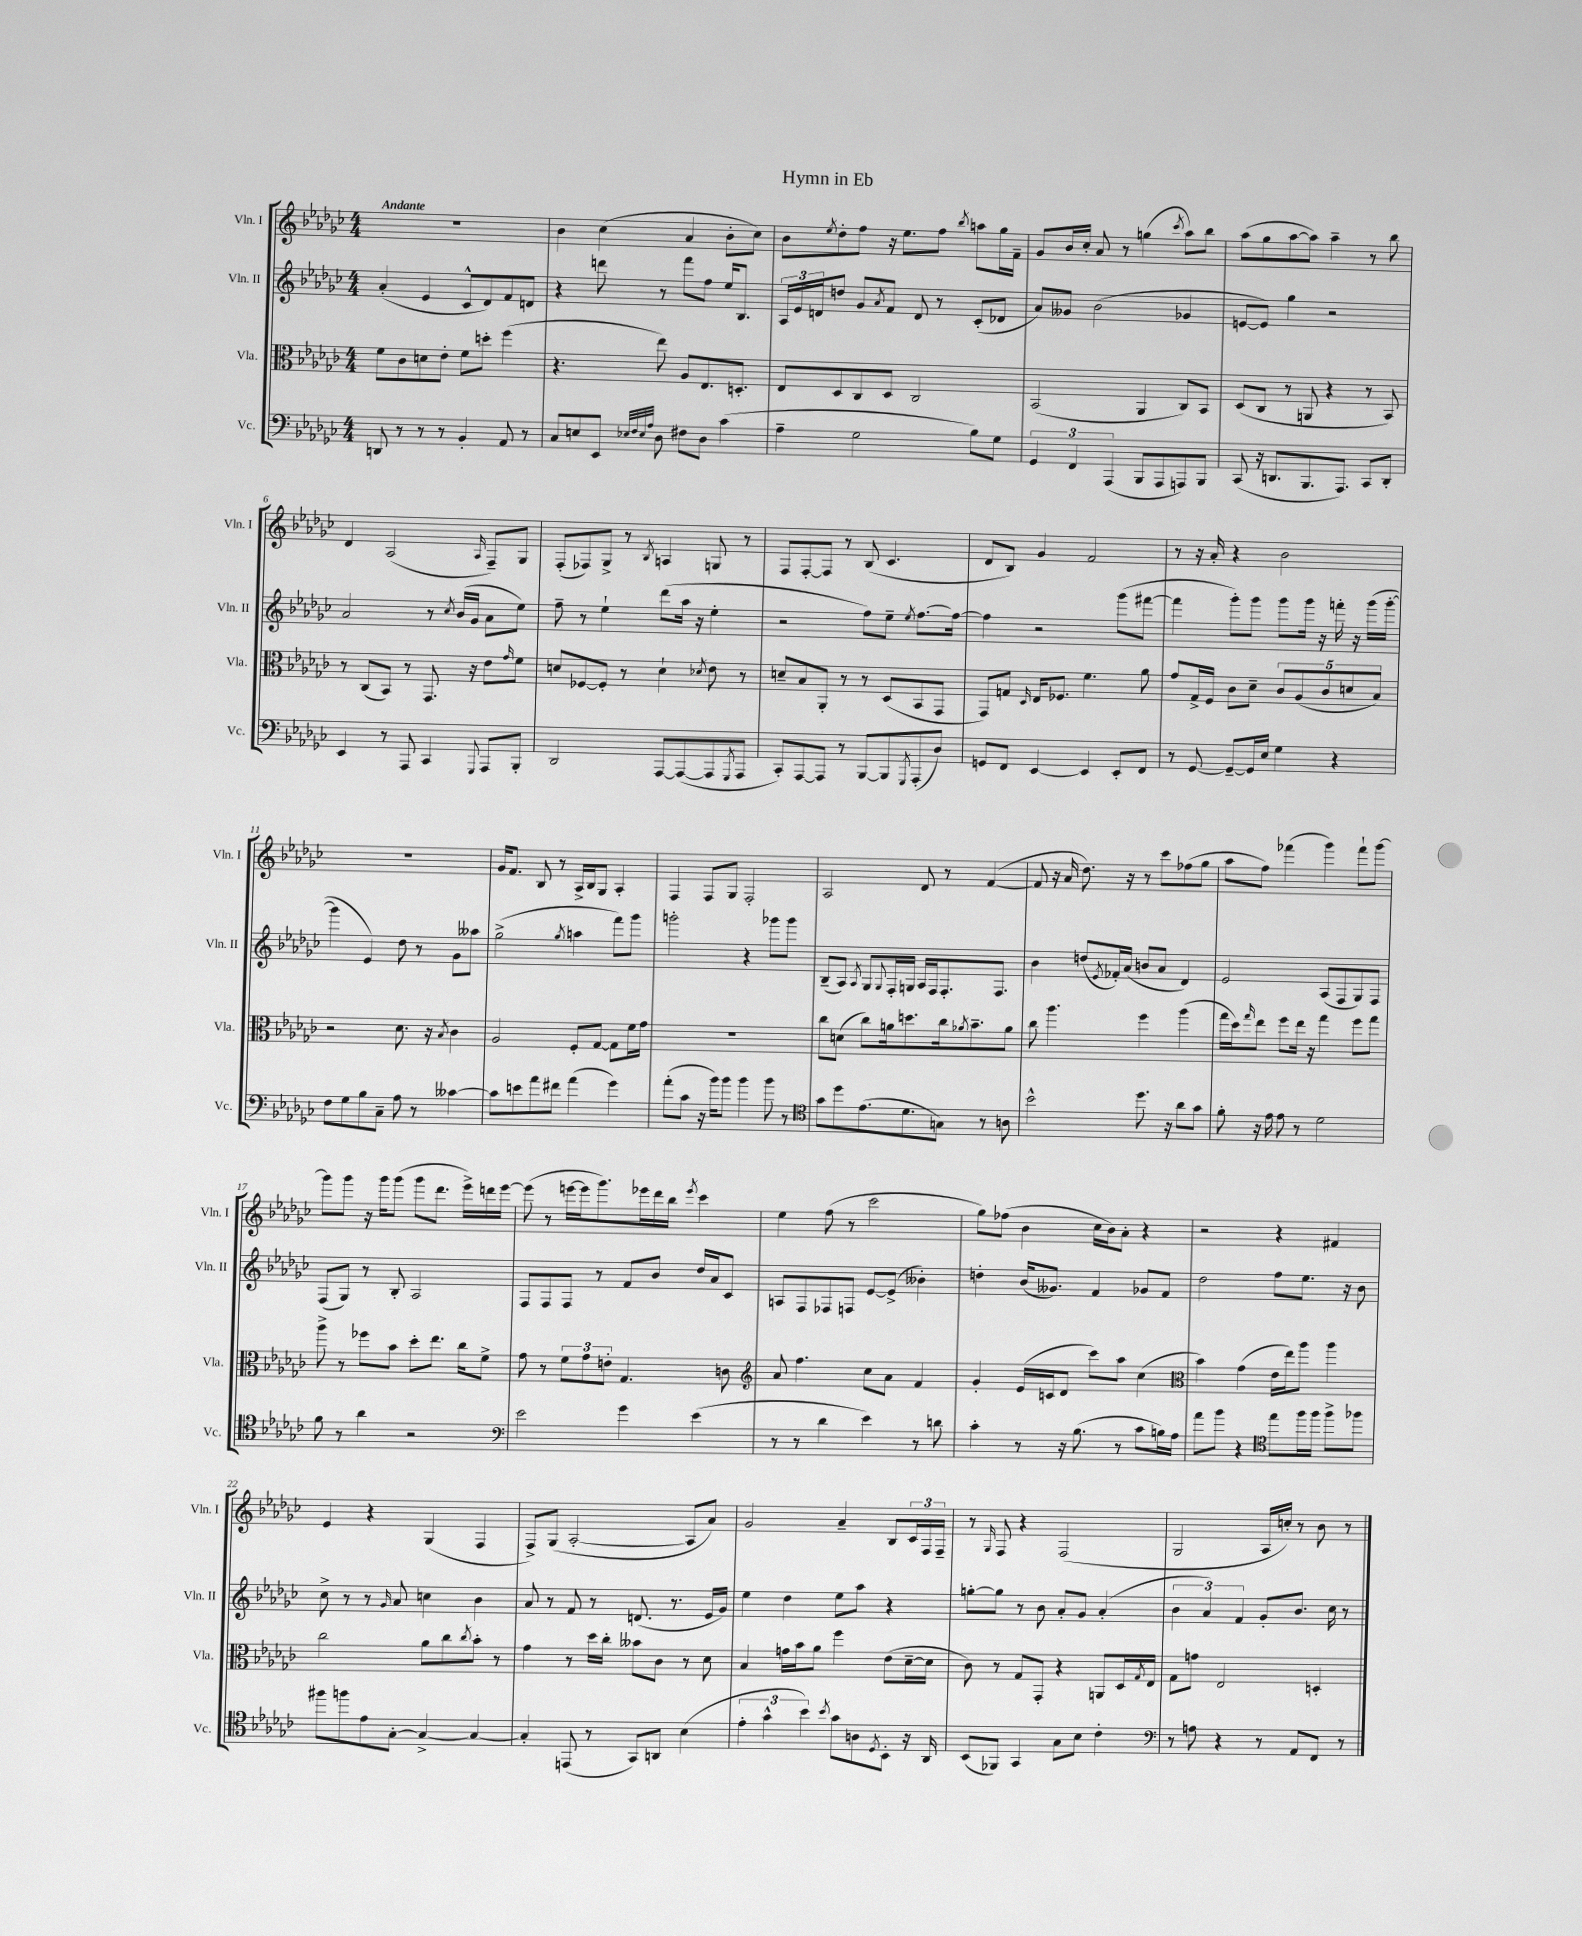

**kern	**kern	**kern	**kern
*part4	*part3	*part2	*part1
*staff4	*staff3	*staff2	*staff1
*I"Vc.	*I"Vla.	*I"Vln. II	*I"Vln. I
*I'Vc.	*I'Vla.	*I'Vln. II	*I'Vln. I
*clefF4	*clefC3	*clefG2	*clefG2
*k[b-e-a-d-g-c-]	*k[b-e-a-d-g-c-]	*k[b-e-a-d-g-c-]	*k[b-e-a-d-g-c-]
*M4/4	*M4/4	*M4/4	*M4/4
=1	=1	=1	=1
!	!	!	!LO:TX:a:B:t=Andante
8DDn/	8f\L	(4a-'/	1r
8r	8c-\	.	.
8r	8dn\	4e-/	.
8r	8e-'\J	.	.
4BB-'/	8f\L	8c-^^/L	.
.	8ddn'\J	8d-/)	.
8AA-/	(4ff\	8f/	.
8r	.	8dn/J	.
=2	=2	=2	=2
8C-/L	4.r	4r	4b-\
8En/	.	.	.
8EE-/J	.	8dddn\	(4cc-\
32qqE-X/LLL	.	.	.
32qqF/	.	.	.
32qqE-/	.	.	.
32qqA-/JJJ	.	.	.
8D-\	8ee-\)	8r	.
8F#X\L	8A-/L	8fff\L	4a-/
8D-\J	8.E-/	8ff\J	.
(4c-\	.	16ee-/KL	8b-'\L
.	8.Dn'/J	8.B-/J	.
.	.	.	8cc-\J)
=3	=3	=3	=3
4A-~\	8E-/L	24A-/LL	8b-\L
.	.	24e-/	.
.	.	24dn/J	.
.	.	.	8qee-/
.	8D-/	8ddn/J	8dd-'\
2G-\	8C-/	8g-/L	8ff\J
.	.	8qa-/	.
.	8D-/J	8f/J	16r
.	.	.	8.ee-\L
.	2C-/	8d/	.
.	.	8r	8ff\J
.	.	.	8qbb-/
8B-\L)	.	(8c-'/L	8aan\L
8G-\J	.	8d-X/J	16gg-\L
.	.	.	16f~\JJ
=4	=4	=4	=4
6GG-/	(2BB-/	8a-/L)	8g-/L
.	.	8g--X/J	16b-/L
6FF/	.	.	.
.	.	.	16cc-'/JJ
.	.	(2b-\	8a-/
(6AAA-/	.	.	.
.	.	.	8r
8BBB-/L	4AA-/	.	(4ggn\
8AAA-/	.	.	.
.	.	.	8qccc-/
8AAAn/)	8C-/L)	4g-X/	8aa-\L)
8BBB-/J	8BB-/J	.	8bb-\J
=5	=5	=5	=5
(8CC-/	(8D-/L	[8en/L	(8aa-\L
16r	8C-/J	8e/J])	8gg-\
8.DDn/L	.	.	.
.	8r	4gg-\	[8aa-\
8.BBB-/	8AAn/	.	8aa-\J])
.	4r	2r	4aa-~\
8.AAA-/J)	.	.	.
8CC-/L	8r	.	8r
8DD'/J	8BB-/)	.	8bb-\
!!LO:LB:g=z
=6	=6	=6	=6
4EE-/	8r	2a-/	4d-/
.	(8C-/L	.	.
8r	8BB-/J)	.	(2A-/
8AAA-/	8r	.	.
4CC-/	8.GG-/	8r	.
.	.	8qcc-/	.
.	.	(16b-/LL	.
.	16r	16g-/JJ	.
8qqGGG-/	.	.	16qqA-/
8AAA-/L	8e-\L	8a-\L	8F~/L)
.	16qqg-/	.	.
8BBB-'/J	8f\J	8ee-\J)	8G-/J
=7	=7	=7	=7
2DD-/	8dn/L	8ff~\	(8F'/L
.	[8F-X/	8r	8F-X/)
.	8F-'/J]	4ee-`\	8G-^/J
.	8r	.	8r
.	.	.	8qB-/
[8AAA-/L	4d`\	(8ddd-\L	4An/
(8AAA-/_	.	16aa-\Jk	.
.	.	16r	.
.	8qd-X/	.	.
8AAA-/]	8e-\	4ee-'\	8Gn/
8qGGG-/	.	.	.
8AAA-/J	8r	.	8r
=8	=8	=8	=8
8CC-'/L)	8dn~/L	2r	8F/L
[8AAA-/	8B-/	.	[8F'/
8AAA-/J]	8AA-'/J	.	8F/J]
8r	8r	.	8r
[8BBB-/L	8r	8ff\L)	(8B-/
8BBB-/]	(8D-/L	8ee-~\J	4.c-/
8qGGG-/	.	8qee-/	.
(8AAA-'/	8BB-/	[8.ff\L	.
8D-/J)	8GG-/J	.	.
.	.	16ff\Jk_	.
=9	=9	=9	=9
8GGn/L	8GG-/L)	4ff\]	8d-/L
8FF/J	8Gn/J	.	8B-/J)
.	16qqD-/	.	.
[4EE-/	16E-/KL	2r	4g-/
.	8.F-X/J	.	.
4EE-/]	4.f\	.	2f/
8EE-'/L	.	(8ggg-\L	.
8FF/J	8a-\	[8fff#X\J	.
=10	=10	=10	=10
8r	8g-/L	4fff#\]	8r
[8GG-/	16G-^/L	.	16r
.	16F/JJ	.	16a-'/
8GG-~/L_	8c-\L	8ggg-'\L)	4r
16GG-/L]	8d-~\J	8ggg-\J	.
16E-/JJ	.	.	.
4G-\	10c-/L	8ggg-\L	2b-\
.	(10A-/	.	.
.	.	16ggg-\Jk	.
.	.	16r	.
.	10c-/	.	.
4r	.	16fffn'\	.
.	10dn/	.	.
.	.	16r	.
.	.	(16ggg-\LL	.
.	10B-/J)	.	.
.	.	[16ggg-'\JJ	.
!!LO:LB:g=z
=11	=11	=11	=11
8F\L	2r	4ggg-\]	1r
8G-\	.	.	.
8B-\	.	4e-/)	.
8C-~\J	.	.	.
8A-\	8.d-\	8dd-\	.
8r	.	8r	.
.	16r	.	.
.	8qB-/	.	.
[4c--X\	4c-\	8g-\L	.
.	.	8aa--X\J	.
=12	=12	=12	=12
8c--\L]	2A-/	(2gg-^\	16g-/KL
.	.	.	8.f/J
8en\	.	.	.
8a-\	.	.	8B-/
8f#X\J	.	.	8r
.	.	8qgg-/	.
(4a-\	8F'/L	4aan\	16A-^/LL
.	.	.	16B-/J
.	[8G-/J	.	8G-/J
4g-\)	8G-\L]	8fff\L)	4A-'/
.	16f\L	8ggg-\J	.
.	16g-\JJ	.	.
=13	=13	=13	=13
(8a-'\L	1r	2gggn'\	4F/
8c-\J	.	.	.
16r	.	.	8F/L
16b-\KL)	.	.	.
8b-\J	.	.	8G-/J
4b-\	.	4r	2F'/
8b-\	.	8ggg-X\L	.
8r	.	8ggg-\J	.
=14	=14	=14	=14
*clefC4	*	*	*
8g-\L	8cc-\L	(8B-~/L	2A-/
8dd-\	(8dn\J	8A-/J)	.
.	.	8qA-/	.
(8.e-\	8cc-\L)	8G-/L	.
.	.	8qqG-/	.
.	16an\k	16F'/L	.
8.d-\	8.ddn\	16Gn/JJ	.
.	.	16A-/LL	8d-/
.	.	16F/J	.
8Gn\J)	16cc-\k	8.F'/	8r
.	8qa-X/	.	.
.	8.b-~\	.	.
8r	.	.	([4f/
.	.	8.F/J	.
8An\	8a-\J	.	.
=15	=15	=15	=15
2b-^^\	8cc-\	4b-\	8f/]
.	4.aa-\	.	16r
.	.	.	16a-/
.	.	(8ddn/L	8.dd-\)
.	.	8qe-/	.
.	.	16f-X'/L)	.
.	.	(16a-/JJ	16r
8.dd-\	4ff\	8bn/L	8r
.	.	8a-/J	8ccc-\L
16r	.	.	.
8a-\L	(4aa-\	4d-/)	(8ff-X\
8g-\J	.	.	8gg-\J
=16	=16	=16	=16
8f'\	16gg-\LL	2e-/	8aa-\L
.	16dd-\J)	.	.
.	16qqgg-/	.	.
16r	8ee-\J	.	8ff\J)
16e-\	.	.	.
8e-\	8ff\L	.	(4fff-X\
8r	16ee-\Jk	.	.
.	16r	.	.
2d-\	4gg-\	(8A-/L	4ggg-\)
.	.	8F/	.
.	8ff\L	8G-/)	8fff-`\L
.	8gg-\J	8F/J	[8ggg-\J
!!LO:LB:g=z
=17	=17	=17	=17
8f\	8aa-^\	(8F/L	8ggg-\L]
8r	8r	8G-/J)	8ggg-\J
4a-\	8ff-X\L	8r	16r
.	.	.	16ggg-\KL
.	8b-\J	8B-'/	(8ggg-\J
2r	8dd-'\L	2A-/	8ggg-\L
.	8.ee-\J	.	8.ddd-\J
.	16cc-\KL	.	16eee-^\LL)
.	8f^\J	.	16dddn\
.	.	.	[16eee-\JJ
=18	=18	=18	=18
*clefF4	*	*	*
2e-\	8g-\	8F/L	(8eee-\]
.	8r	8F/	8r
.	12f\L	8F/J	[16eeen\LL
.	.	.	16eee\J]
.	12g-\	.	.
.	.	8r	8.ggg-\)
.	12en'\J	.	.
4g-\	4.G-/	8f/L	.
.	.	.	16eee-X\L
.	.	8b-/J	16ddd-\
.	.	.	16bb-\JJ
.	.	.	8qeee-/
(4e-\	.	16dd-/LL	4ccc-\
.	.	16a-/J	.
.	8cn\	8c-/J	.
=19	=19	=19	=19
*	*clefG2	*	*
8r	8a-/	8An/L	4ee-\
8r	4.ff\	8F/	.
4d-\	.	8F-X/	(8ff\
.	.	8Fn/J	8r
4e-\)	8cc-\L	[8e-/L	2ccc-\
.	8a-\J	(8e-^/J]	.
8r	4f/	4b--X'\)	.
8dn\	.	.	.
=20	=20	=20	=20
4c-'\	4g-'/	4ddn'\	8gg-\L)
.	.	.	(8ff-X\J
8r	(16e-/LL	(16b-/KL	4b-\
.	16cn/J	8.g--X/J)	.
16r	8d-/J	.	.
(8.B-\	.	.	.
.	8ccc-\L)	4f/	16cc-\LL
.	.	.	16b-\J)
8r	8aa-\J	.	8a-'\J
8c-\L	(4cc-\	8g-X/L	4r
16Bn\L)	.	8f/J	.
16A-\JJ	.	.	.
=21	=21	=21	=21
*	*clefC3	*	*
8a-\L	4b-\)	2dd-\	2r
8b-\J	.	.	.
4r	(4g-\	.	.
*clefC4	*	*	*
8ee-\L	16e-\LL	8ff\L	4r
.	16ee-\J)	.	.
16ff\L	8aa-\J	8.ee-\J	.
16ff\JJ	.	.	.
8ff^\L	4aa-\	.	4f#X/
.	.	16r	.
8ff-X\J	.	8b-\	.
!!LO:LB:g=z
=22	=22	=22	=22
8ff#X\L	2cc-\	8cc-^\	4e-/
8ffn\	.	8r	.
8e-\	.	8r	4r
.	.	16qqg-/	.
[8G-'\J	.	8a-/	.
4G-^/_	8a-\L	4ccn\	(4G-/
.	8cc-\	.	.
.	8qcc-/	.	.
4G-/_	8b-'\J	4b-\	4F/
.	8r	.	.
=23	=23	=23	=23
4G-'/]	4g-\	8a-/	8F^/L)
.	.	8r	(8G-/J
(8EEn/	8r	8f/	[2A-'/
8r	16dd-\LL	8r	.
.	16cc-'\JJ	.	.
8GG-/L)	8b--X\L	(8.dn/	.
8AAn/J	8c-\J	.	.
.	.	8.r	.
(4B-\	8r	.	8A-/L]
.	8d-\	16e-/LL	8a-/J)
.	.	16g-/JJ)	.
=24	=24	=24	=24
6e-'\	4B-/	4ee-\	2g-/
6g-^^\	.	.	.
.	16gn\LL	4dd-\	.
.	16b-\J	.	.
6b-\)	.	.	.
.	8a-\J	.	.
8qb-/	.	.	.
8g-\L	4ff\	8ee-\L	4a-~/
8An\	.	8aa-\J	.
8qD-/	.	.	.
8BB-'\J	(8e-\L	4r	8B-/L
16r	[16d-~\L	.	24c-/L
.	.	.	24F/
16AA-/	16d-\JJ]	.	.
.	.	.	24F~/JJ
=25	=25	=25	=25
(8BB-/L	8c-\)	[8ggn'\L	8r
.	.	.	16qqG-/
8FF-X/J)	8r	8gg\J]	8F/
4GG-/	8G-/L	8r	4r
.	8GG-'/J	8b-\	.
8G-\L	4r	8a-'/L	(2F/
8B-\J	.	8g-/J	.
4c-'\	8AAn/L	(4a-'/	.
.	16D-/L	.	.
.	8qG-/	.	.
.	16E-/JJ	.	.
=26	=26	=26	=26
*clefF4	*	*	*
8r	8G-\L	6b-\	2G-/
8An\	8gn\J	.	.
.	.	6a-/)	.
4r	2E-/	.	.
.	.	6f/	.
8r	.	8g-'/L	16A-/LL
.	.	.	16ccn'/JJ)
8AA-/L	.	8.b-/J	8r
8FF/J	4Dn'/	.	8b-\
.	.	16cc-\	.
8r	.	8r	8r
==	==	==	==
*-	*-	*-	*-
